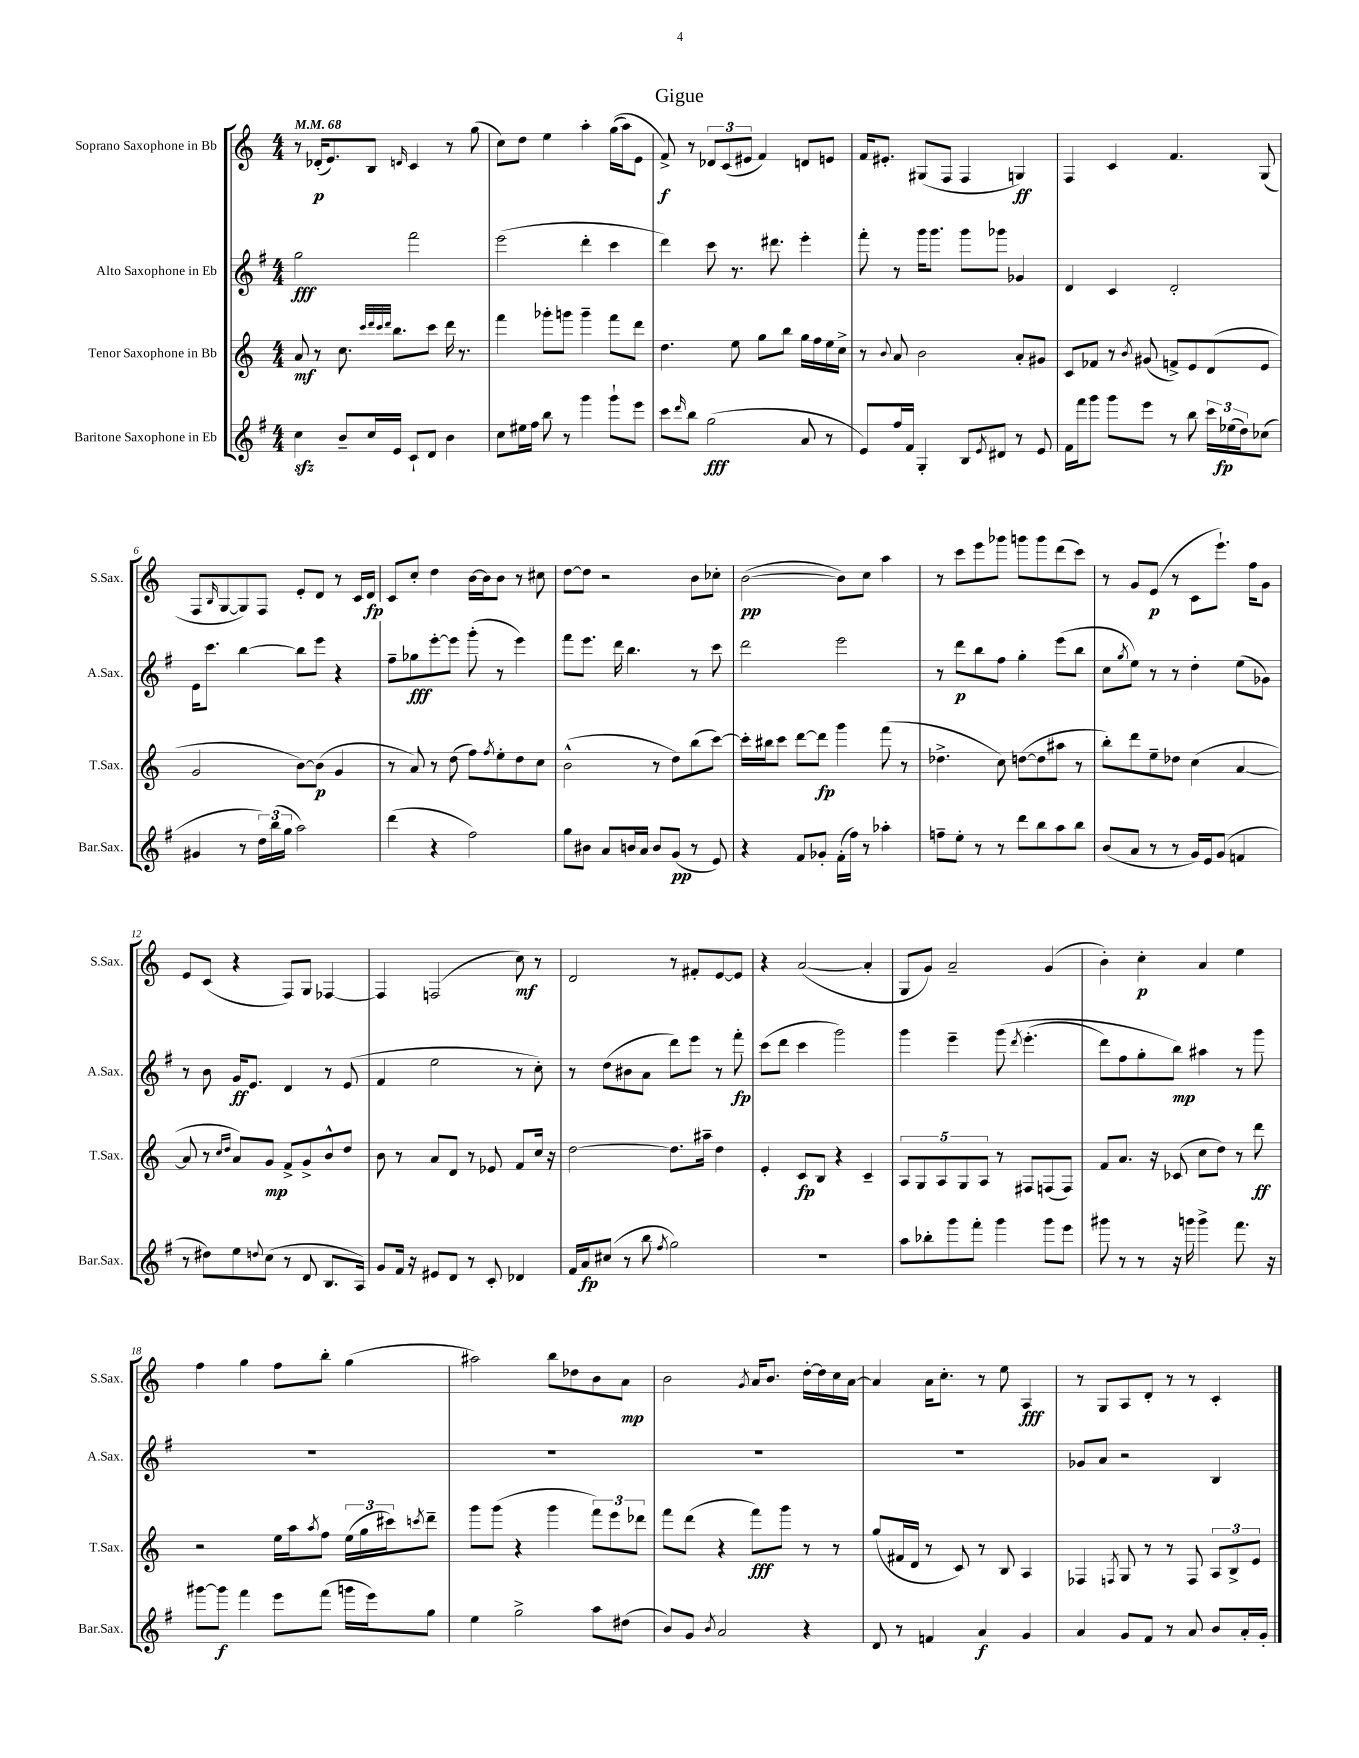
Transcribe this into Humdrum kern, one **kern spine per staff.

**kern	**dynam	**kern	**dynam	**kern	**dynam	**kern	**dynam
*part4	*part4	*part3	*part3	*part2	*part2	*part1	*part1
*staff4	*staff4	*staff3	*staff3	*staff2	*staff2	*staff1	*staff1
*I"Baritone Saxophone in Eb	*	*I"Tenor Saxophone in Bb	*	*I"Alto Saxophone in Eb	*	*I"Soprano Saxophone in Bb	*
*I'Bar.Sax.	*	*I'T.Sax.	*	*I'A.Sax.	*	*I'S.Sax.	*
*clefG2	*	*clefG2	*	*clefG2	*	*clefG2	*
*k[f#]	*	*k[]	*	*k[f#]	*	*k[]	*
*M4/4	*	*M4/4	*	*M4/4	*	*M4/4	*
*MM68	*	*MM68	*	*MM68	*	*MM68	*
=1	=1	=1	=1	=1	=1	=1	=1
4cczz\	.	8a/	mf	2gg\	fff	8r	.
.	.	8r	.	.	.	(16d-X'/KL	p
.	.	.	.	.	.	8.e/)	.
8b~/L	.	8.cc\	.	.	.	.	.
16cc/L	.	.	.	.	.	8B/J	.
.	.	32qqccc/LLL	.	.	.	.	.
.	.	32qqddd/	.	.	.	.	.
.	.	32qqccc/	.	.	.	.	.
.	.	32qqddd/JJJ	.	.	.	.	.
16e/JJ	.	8.bb\L	.	.	.	.	.
.	.	.	.	.	.	16qqdn/	.
8c`/L	.	.	.	2fff#\	.	4c/	.
8d/J	.	8ccc\J	.	.	.	.	.
4b\	.	16ddd\	.	.	.	8r	.
.	.	8.r	.	.	.	.	.
.	.	.	.	.	.	(8gg\	.
=2	=2	=2	=2	=2	=2	=2	=2
8cc\L	.	4fff\	.	(2eee\	.	8cc\L)	.
16ee#X\L	.	.	.	.	.	8dd\J	.
16ff#\JJ	.	.	.	.	.	.	.
8bb\	.	8ggg-X'\L	.	.	.	4ee\	.
8r	.	8gggn\J	.	.	.	.	.
4ggg\	.	4ggg~\	.	4ddd'\	.	4aa'\	.
8ggg`\L	.	8fff\L	.	4ccc\	.	((16gg\LL	.
.	.	.	.	.	.	16aa\J)	.
8eee\J	.	8ddd\J	.	.	.	8e\J	.
=3	=3	=3	=3	=3	=3	=3	=3
8ccc\L	.	4.dd\	.	4ddd\)	.	8f^/)	f
16qqddd/	.	.	.	.	.	.	.
8bb\J	.	.	.	.	.	8r	.
(2gg\	fff	.	.	8ccc\	.	12d-X/L	.
.	.	.	.	.	.	(12c/	.
.	.	8ee\	.	8.r	.	.	.
.	.	.	.	.	.	12e#X/J	.
.	.	8gg\L	.	.	.	4f/)	.
.	.	.	.	8.ddd#X\	.	.	.
.	.	8bb\J	.	.	.	.	.
8a/	.	16gg\LL	.	4eee'\	.	8dn/L	.
.	.	16ff\	.	.	.	.	.
8r	.	16ee\	.	.	.	8en/J	.
.	.	16cc^\JJ	.	.	.	.	.
=4	=4	=4	=4	=4	=4	=4	=4
8e/L)	.	8r	.	8fff#'\	.	16f/KL	.
.	.	.	.	.	.	8.e#X'/J	.
.	.	8qqb/	.	.	.	.	.
16ff#/L	.	8a/	.	8r	.	.	.
16f#/JJ	.	.	.	.	.	.	.
4G'/	.	2b\	.	16ggg\KL	.	(8G#X/L	.
.	.	.	.	8.ggg\J	.	.	.
.	.	.	.	.	.	8F/J	.
8B/L	.	.	.	8ggg\L	.	4F/	.
8qe/	.	.	.	.	.	.	.
8d#X/J	.	.	.	8ggg-X\J	.	.	.
8r	.	8a'/L	.	4g-X/	.	4Gn/)	ff
8e/	.	8g#X/J	.	.	.	.	.
=5	=5	=5	=5	=5	=5	=5	=5
16f#\LL	.	8c/L	.	4d/	.	4F/	.
16fff#\J	.	.	.	.	.	.	.
8ggg\J	.	8f-X/J	.	.	.	.	.
8ggg\L	.	8r	.	4c/	.	4c/	.
.	.	8qb/	.	.	.	.	.
8eee\J	.	(8g#X/	.	.	.	.	.
8r	.	8fn^/L)	.	2d'/	.	4.f/	.
8bb\	.	8e/	.	.	.	.	.
24ccc\LL	.	(8d/	.	.	.	.	.
(24ee-X\	fp	.	.	.	.	.	.
24dd\J)	.	.	.	.	.	.	.
(8cc-X\J	.	8e/J	.	.	.	(8G/	.
!!LO:LB:g=z
=6	=6	=6	=6	=6	=6	=6	=6
4g#X/	.	2g/	.	16e\KL	.	8F/L	.
.	.	.	.	8.ccc\J	.	.	.
.	.	.	.	.	.	16qqB/	.
.	.	.	.	.	.	[8G/	.
8r	.	.	.	[4bb\	.	8G/])	.
24dd\LL)	.	.	.	.	.	8F/J	.
(24bb\	.	.	.	.	.	.	.
24gg\JJ	.	.	.	.	.	.	.
2aa\)	.	[8b\L)	.	8bb\L]	.	8e'/L	.
.	.	(8b\J]	p	8eee\J	.	8d/J	.
.	.	4g/	.	4r	.	8r	.
.	.	.	.	.	.	16c/LL	.
.	.	.	.	.	.	16d/JJ	fp
=7	=7	=7	=7	=7	=7	=7	=7
(4ddd\	.	8r	.	8ff#~\L	.	8c/L	.
.	.	8a/)	.	8gg-X\	fff	8cc'/J	.
4r	.	8r	.	[8eee'\	.	4dd\	.
.	.	(8dd\	.	8eee\J]	.	.	.
2ff#\)	.	8ff\L)	.	(8ggg'\	.	[16b\LL	.
.	.	.	.	.	.	16b\J]	.
.	.	8qff/	.	.	.	.	.
.	.	8ee'\	.	8r	.	8b\J	.
.	.	8dd\	.	4eee\)	.	8r	.
.	.	8cc\J	.	.	.	8cc#X\	.
=8	=8	=8	=8	=8	=8	=8	=8
8gg\L	.	(2b^^\	.	8fff#\L	.	[8dd\L	.
8b#X\J	.	.	.	8.eee\J	.	8dd\J]	.
8a/L	.	.	.	.	.	2r	.
.	.	.	.	16ddd\	.	.	.
16bn/L	.	.	.	4.bb\	.	.	.
16a/JJ	.	.	.	.	.	.	.
8b/L	.	8r	.	.	.	.	.
(8g/J	pp	8dd\L)	.	.	.	.	.
8r	.	(8bb\	.	8r	.	8b\L	.
8e/)	.	[8ccc\J)	.	8ccc\	.	8cc-X'\J	.
=9	=9	=9	=9	=9	=9	=9	=9
4r	.	16ccc'\LL]	.	2ddd\	.	([2b\	pp
.	.	16bb#X\J	.	.	.	.	.
.	.	8ccc\J	.	.	.	.	.
8f#/L	.	[8ddd\L	.	.	.	.	.
8g-X'/J	.	8ddd\J]	fp	.	.	.	.
(16f#'\LL	.	4ggg\	.	2eee\	.	8b\L])	.
16ff#\JJ)	.	.	.	.	.	.	.
8r	.	.	.	.	.	8cc\J	.
4aa-X'\	.	(8fff\	.	.	.	4aa\	.
.	.	8r	.	.	.	.	.
=10	=10	=10	=10	=10	=10	=10	=10
8ffn~\L	.	4.dd-X^\	.	8r	.	8r	.
8ee'\J	.	.	.	8ddd\L	p	8ccc\L	.
8r	.	.	.	8bb\	.	8eee\	.
8r	.	8cc\)	.	8ff#\J	.	8ggg-X\J	.
8ddd\L	.	([8ddn\L	.	4gg'\	.	8gggn\L	.
8bb\	.	8dd\]	.	.	.	8ggg\	.
8aa\	.	8aa#X\J	.	(8eee\L	.	(8ddd\	.
8bb\J	.	8r	.	8bb\J	.	8ccc\J)	.
=11	=11	=11	=11	=11	=11	=11	=11
(8b/L	.	8bb'\L)	.	8cc\L	.	8r	.
.	.	.	.	8qgg/	.	.	.
8a/J	.	8ddd\	.	8ee\J)	.	8g/L	.
8r	.	8ee~\	.	8r	.	(8e/J	p
8r	.	8dd-X\J	.	8r	.	8r	.
16g/LL)	.	(4cc\	.	4dd'\	.	8c\L	.
16e/J	.	.	.	.	.	.	.
(8g/J	.	.	.	.	.	8.eee`\J)	.
4fn/	.	[4a/	.	(8ee\L	.	.	.
.	.	.	.	.	.	16ff\KL	.
.	.	.	.	8g-X\J)	.	8g\J	.
!!LO:LB:g=z
=12	=12	=12	=12	=12	=12	=12	=12
8r	.	8a/]	.	8r	.	8e/L	.
8dd#X\L)	.	8r	.	8b\	.	(8c/J	.
.	.	16qqcc/LL	.	.	.	.	.
.	.	16qqdd/JJ	.	.	.	.	.
8ee\	.	8a/L)	.	16g/KL	ff	4r	.
.	.	.	.	8.e/J	.	.	.
8qqddn/	.	.	.	.	.	.	.
(8cc\J	.	8g/J	mp	.	.	.	.
8r	.	8f^/L	.	4d/	.	8F/L)	.
8d/	.	8g^/	.	.	.	8G/J	.
8.B/L	.	8b^^/	.	8r	.	[4F-X/	.
.	.	8dd/J	.	(8e/	.	.	.
16A/Jk)	.	.	.	.	.	.	.
=13	=13	=13	=13	=13	=13	=13	=13
8g/L	.	8b\	.	4f#/	.	4F-/]	.
16f#/Jk	.	8r	.	.	.	.	.
16r	.	.	.	.	.	.	.
8e#X/L	.	8a/L	.	2ee\	.	(2Fn/	.
8d/J	.	8d/J	.	.	.	.	.
8r	.	8r	.	.	.	.	.
8c'/	.	8e-X/	.	.	.	.	.
4d-X/	.	8f/L	.	8r	.	8cc\)	mf
.	.	16cc/Jk	.	8cc'\)	.	8r	.
.	.	16r	.	.	.	.	.
=14	=14	=14	=14	=14	=14	=14	=14
16f#/LL	.	[2dd\	.	8r	.	2d/	.
16a/J	fp	.	.	.	.	.	.
(8cc#X/J	.	.	.	(8dd\L	.	.	.
8r	.	.	.	8b#X\	.	.	.
8bb\	.	.	.	8a\J	.	.	.
8qff#/	.	.	.	.	.	.	.
2gg\)	.	8.dd\L]	.	8ddd\L)	.	8r	.
.	.	.	.	8eee\J	.	8f#X'/L	.
.	.	16aa#X~\Jk	.	.	.	.	.
.	.	4dd\	.	8r	.	[8e/	.
.	.	.	.	8fff#'\	fp	8e/J]	.
=15	=15	=15	=15	=15	=15	=15	=15
1r	.	4e'/	.	(8ccc\L	.	4r	.
.	.	.	.	8ddd\J	.	.	.
.	.	8c/L	fp	4ccc\	.	([2a/	.
.	.	8B/J	.	.	.	.	.
.	.	4r	.	2ggg\)	.	.	.
.	.	4c~/	.	.	.	4a'/]	.
=16	=16	=16	=16	=16	=16	=16	=16
8aa\L	.	10A/L	.	4ggg\	.	8G/L	.
.	.	10G/	.	.	.	.	.
8bb-X'\	.	.	.	.	.	8g/J)	.
.	.	10A/	.	.	.	.	.
8ggg\	.	.	.	4eee~\	.	2a~/	.
.	.	10G/	.	.	.	.	.
8fff#'\J	.	.	.	.	.	.	.
.	.	10A/J	.	.	.	.	.
4ggg\	.	8r	.	(8ggg\	.	.	.
.	.	.	.	8qddd/	.	.	.
.	.	8F#X/L	.	(4.eee'\	.	.	.
8ggg\L	.	(8Fn/	.	.	.	(4g/	.
8eee\J	.	8F/J)	.	.	.	.	.
=17	=17	=17	=17	=17	=17	=17	=17
8ggg#X\	.	8f/L	.	8ddd\L)	.	4b'\)	.
8r	.	8.a/J	.	8ff#\	.	.	.
8r	.	.	.	8gg'\	.	4cc'\	p
.	.	16r	.	.	.	.	.
16r	.	(8c-X/	.	8bb\J)	mp	.	.
16gggn\	.	.	.	.	.	.	.
4ggg^\	.	8cc\L	.	4aa#X\	.	4a/	.
.	.	8dd\J)	.	.	.	.	.
8.fff#\	.	8r	.	8r	.	4ee\	.
.	.	8ddd\	ff	8ggg\	.	.	.
16r	.	.	.	.	.	.	.
!!LO:LB:g=z
=18	=18	=18	=18	=18	=18	=18	=18
[8ggg#X\L	.	2r	.	1r	.	4ff\	.
8ggg#\J]	f	.	.	.	.	.	.
4fff#\	.	.	.	.	.	4gg\	.
8eee\L	.	16ee\LL	.	.	.	8ff\L	.
.	.	16aa\J	.	.	.	.	.
.	.	8qaa/	.	.	.	.	.
(8fff#\J	.	8ff\J	.	.	.	8bb'\J	.
16gggn\LL	.	(24ee\LL	.	.	.	(4gg\	.
.	.	24gg\	.	.	.	.	.
16eee\J)	.	.	.	.	.	.	.
.	.	24ccc#X\J)	.	.	.	.	.
.	.	8qcccn/	.	.	.	.	.
8gg\J	.	8ddd~\J	.	.	.	.	.
=19	=19	=19	=19	=19	=19	=19	=19
4ee\	.	8ggg\L	.	1r	.	2aa#X\)	.
.	.	(8ggg\J	.	.	.	.	.
2gg^\	.	4r	.	.	.	.	.
.	.	4ggg\	.	.	.	8bb\L	.
.	.	.	.	.	.	8dd-X\	.
8aa\L	.	12fff\L)	.	.	.	8b\	.
.	.	12eee\	.	.	.	.	.
(8dd#X\J	.	.	.	.	.	8a\J	mp
.	.	12ddd-X\J	.	.	.	.	.
=20	=20	=20	=20	=20	=20	=20	=20
8b/L)	.	8fff\L	.	1r	.	2b\	.
8g/J	.	(8ddd\J	.	.	.	.	.
8qb/	.	.	.	.	.	.	.
2a/	.	4r	.	.	.	.	.
.	.	.	.	.	.	8qg/	.
.	.	8fff\L)	fff	.	.	16a/KL	.
.	.	.	.	.	.	8.b/J	.
.	.	8ggg\J	.	.	.	.	.
4r	.	8r	.	.	.	[16dd'\LL	.
.	.	.	.	.	.	16dd\]	.
.	.	8r	.	.	.	16cc\	.
.	.	.	.	.	.	[16a\JJ	.
=21	=21	=21	=21	=21	=21	=21	=21
8d/	.	(8gg/L	.	1r	.	4a/]	.
8r	.	16f#X/L	.	.	.	.	.
.	.	16d/JJ	.	.	.	.	.
4fn/	.	8r	.	.	.	16a\KL	.
.	.	.	.	.	.	8.cc'\J	.
.	.	8c/)	.	.	.	.	.
4a/	f	8r	.	.	.	8r	.
.	.	8B/	.	.	.	8ee\	.
4g/	.	4A/	.	.	.	4A/	fff
=22	=22	=22	=22	=22	=22	=22	=22
4a/	.	4F-X/	.	8g-X/L	.	8r	.
.	.	.	.	8a/J	.	8G/L	.
.	.	8qFn/	.	.	.	.	.
8g/L	.	8G/	.	2r	.	8A/	.
8f#/J	.	8r	.	.	.	8d'/J	.
8r	.	8r	.	.	.	8r	.
8a/	.	8F/	.	.	.	8r	.
8b/L	.	12A/L	.	4B/	.	4c'/	.
.	.	12B^/	.	.	.	.	.
16a'/L	.	.	.	.	.	.	.
.	.	12e/J	.	.	.	.	.
16g'/JJ	.	.	.	.	.	.	.
==	==	==	==	==	==	==	==
*-	*-	*-	*-	*-	*-	*-	*-
